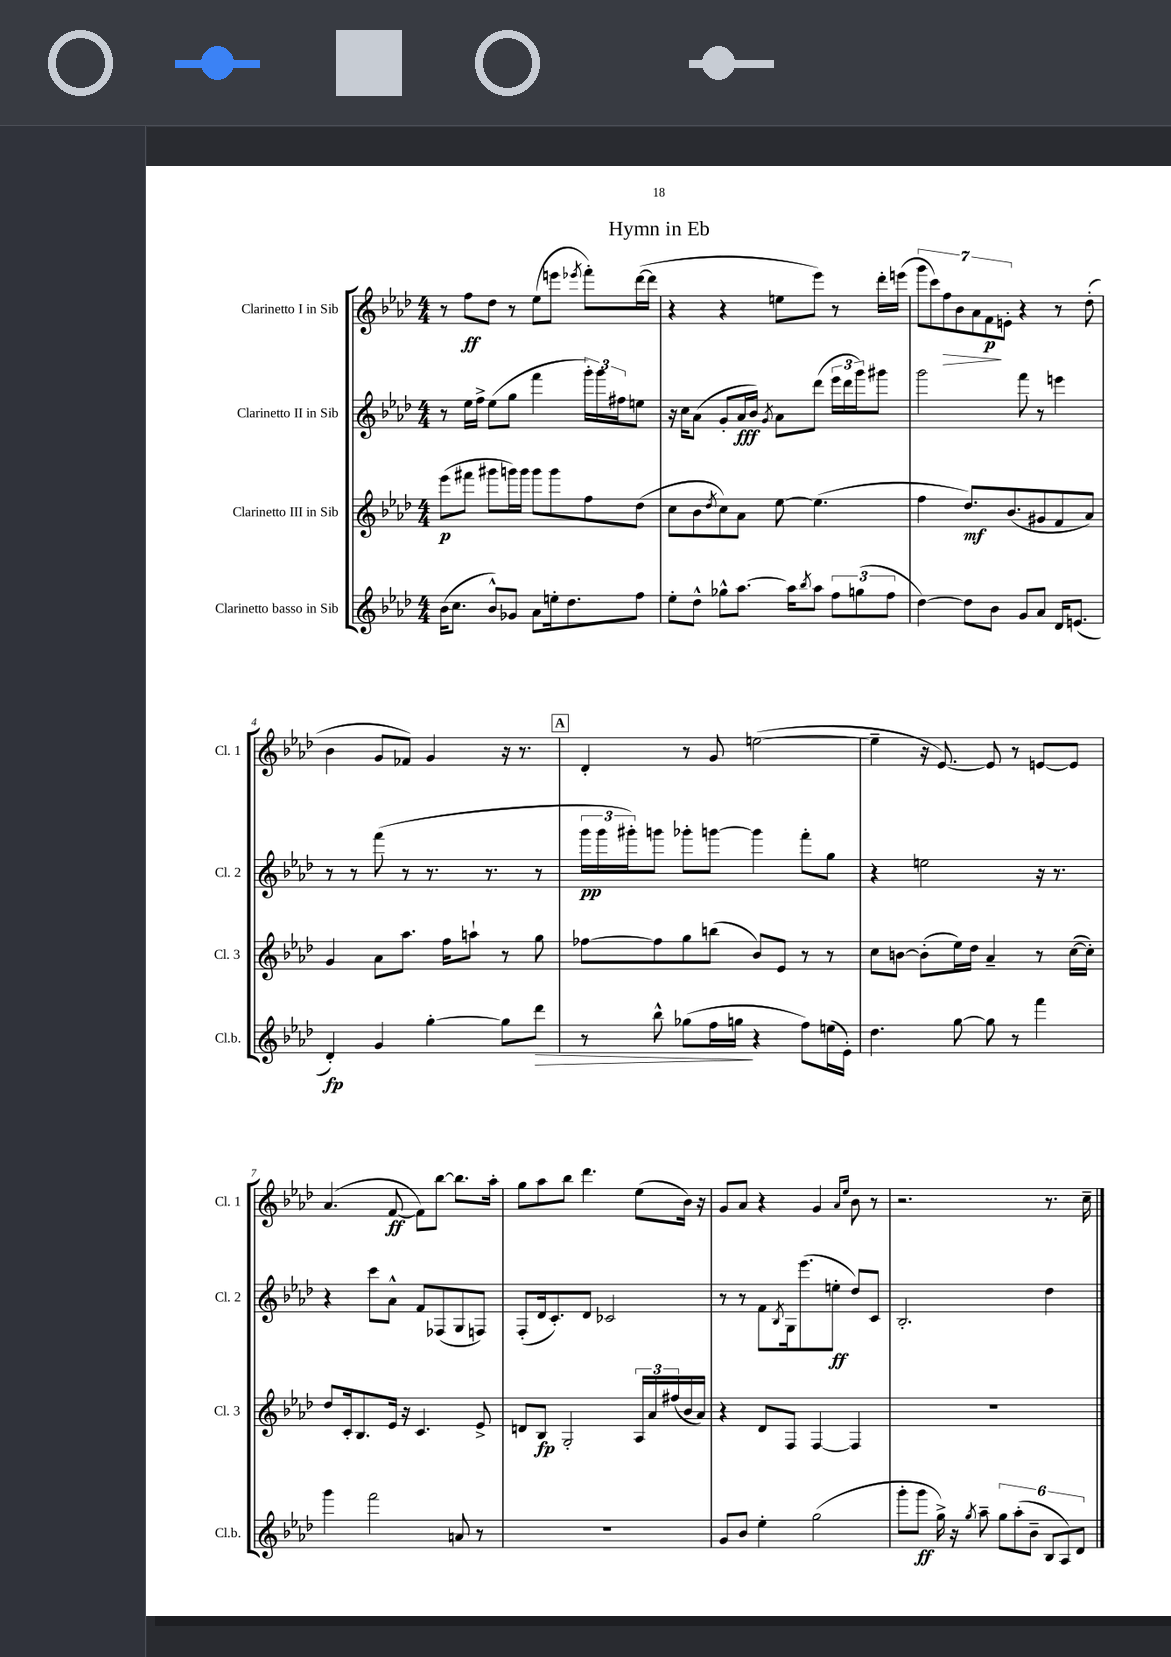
\header { title = "Hymn in Eb" }
<<
\new StaffGroup <<
\new Staff = "s0" \with { instrumentName = "Clarinetto I in Sib" shortInstrumentName = "Cl. 1" } {
    \clef treble \key aes \major \numericTimeSignature \time 4/4
    r8 f''8\ff des''8 r8 ees''8( e'''8 \acciaccatura { ees'''8 } f'''8-.) des'''16~( des'''16 |
    r4 r4 e''8 ees'''8) r8 des'''16-. e'''16( |
    \tuplet 7/4 { g'''8 c'''8) f''8\> bes'8 aes'8 f'8\p\! e'8-. } r4 r8 des''8-.( |
    bes'4 g'8 fes'8) g'4 r16 r8. |
    \mark \markup { \box "A" } des'4-. r8 g'8 e''2~( |
    e''4-- r16 ees'8.~) ees'8 r8 e'8~ e'8 |
    aes'4.( f'8~\ff f'8) bes''8~ bes''8. aes''16-. |
    g''8 aes''8 bes''8 des'''4. ees''8( bes'16) r16 |
    g'8 aes'8 r4 g'4 \grace { aes'16 ees''16 } bes'8 r8 |
    r2. r8. c''16-- \bar "|." |
}
\new Staff = "s1" \with { instrumentName = "Clarinetto II in Sib" shortInstrumentName = "Cl. 2" } {
    \clef treble \key aes \major \numericTimeSignature \time 4/4
    r8 ees''16 f''16-> ees''8( g''8 f'''4 \tuplet 3/2 { g'''16-.) g'''16 fis''16 } e''8 |
    r16 c''16 aes'8( g'8-. aes'16\fff bes'16) \acciaccatura { g'8 } aes'8 des'''8( \tuplet 3/2 { ees'''16 des'''16 g'''16) } gis'''8 |
    g'''2 f'''8 r8 e'''4 |
    r8 r8 f'''8( r8 r8. r8. r8 |
    \mark \markup { \box "A" } \tuplet 3/2 { g'''16\pp g'''16 gis'''16-.) } g'''8 ges'''8-. g'''8~ g'''4 f'''8-. g''8 |
    r4 e''2 r16 r8. |
    r4 c'''8 aes'8-^ f'8 fes8( g8 f8) |
    f8-.( des'16 c'8.-.) des'8 ces'2 |
    r8 r8 f'8 \acciaccatura { bes8 } g16 ees'''8.( e''8-.\ff des''8) c'8 |
    bes2.-. des''4 \bar "|." |
}
\new Staff = "s2" \with { instrumentName = "Clarinetto III in Sib" shortInstrumentName = "Cl. 3" } {
    \clef treble \key aes \major \numericTimeSignature \time 4/4
    ees'''8\p( fis'''8 gis'''8 g'''16) g'''16 g'''8 g'''8 f''8 des''8( |
    c''8 bes'8 \acciaccatura { des''8 } c''8) aes'8 ees''8~ ees''4.( |
    f''4 des''8.\mf) bes'8.( gis'8 f'8 aes'8) |
    g'4 aes'8 aes''8. f''16 a''8-! r8 g''8 |
    \mark \markup { \box "A" } fes''8~ fes''8 g''8 b''8( bes'8) ees'8 r8 r8 |
    c''8 b'8~ b'8-.( ees''16) des''16 aes'4-- r8 c''16~( c''16-.) |
    des''8 c'16-. bes8. ees'16 r16 c'4. ees'8-> |
    d'8 bes8\fp g2-. \tuplet 3/2 { aes16 aes'16 fis''16( } bes'16 aes'16) |
    r4 des'8 f8 f4~ f4 |
    R1 \bar "|." |
}
\new Staff = "s3" \with { instrumentName = "Clarinetto basso in Sib" shortInstrumentName = "Cl.b." } {
    \clef treble \key aes \major \numericTimeSignature \time 4/4
    bes'16( c''8. bes'8-^) ges'8 aes'8 e''16-. des''8. f''8 |
    ees''8-. des''8-^ ges''8-^ aes''8.~ aes''16 \acciaccatura { bes''8 } aes''8 \tuplet 3/2 { f''8 g''8( f''8 } |
    des''4~) des''8 bes'8 g'8 aes'8 des'16 e'8.( |
    des'4-.\fp) g'4 g''4~-. g''8 des'''8\> |
    \mark \markup { \box "A" } r8 bes''8-^ ges''8( f''16 g''16\! r4 f''8) e''16( ees'16-.) |
    des''4. g''8~ g''8 r8 f'''4 |
    g'''4 f'''2 a'8 r8 |
    R1 |
    g'8 bes'8 ees''4-. g''2( |
    g'''8-. g'''8\ff g''16->) r16 \acciaccatura { g''8 } aes''8-- \tuplet 6/4 { g''8 aes''8-.( bes'8-- bes8 aes8) des'8 } \bar "|." |
}
>>
>>
